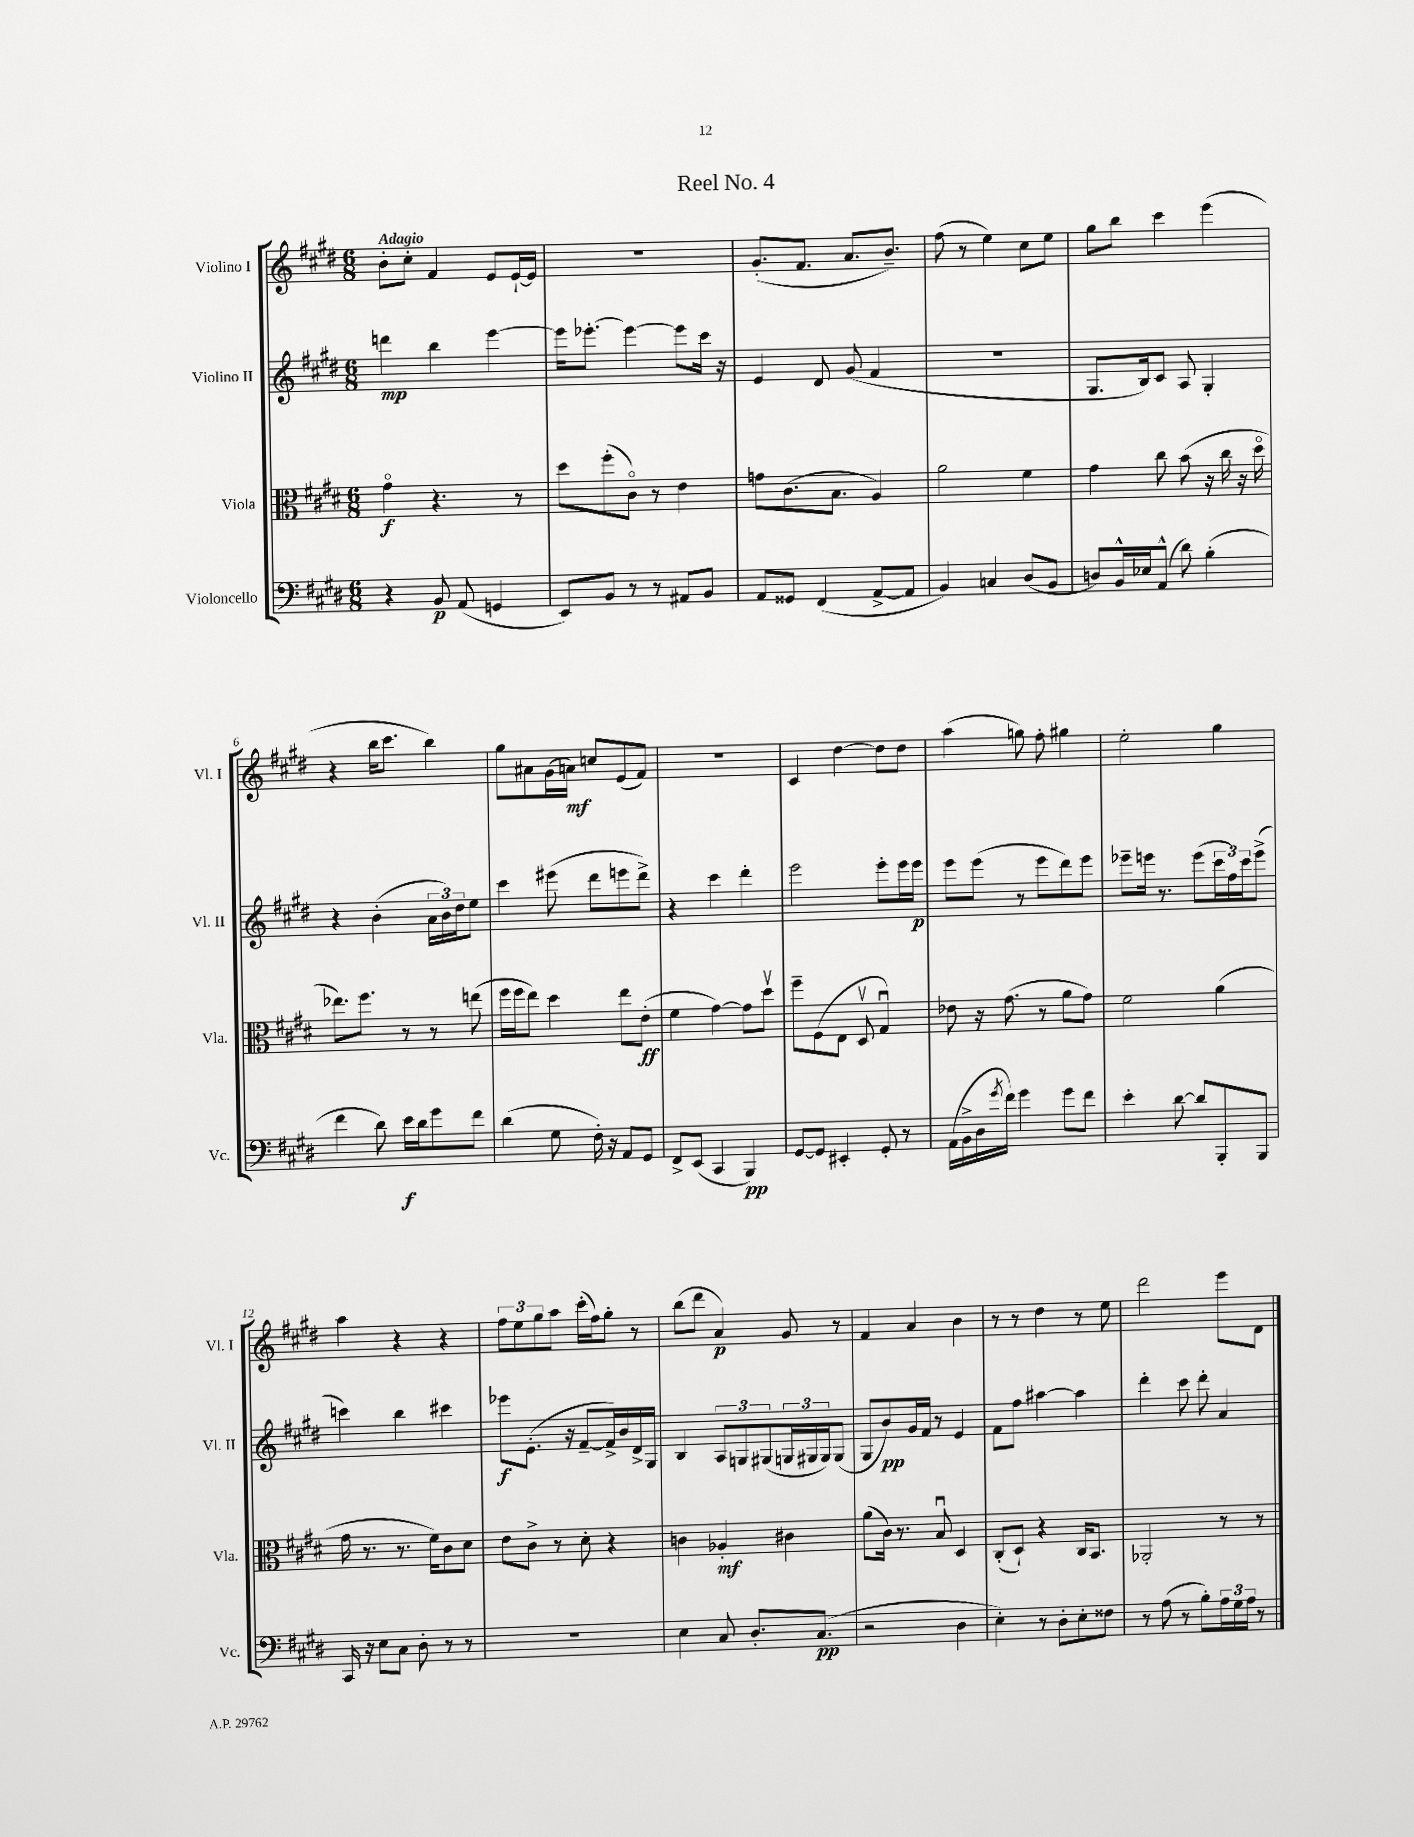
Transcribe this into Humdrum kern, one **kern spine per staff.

**kern	**dynam	**kern	**dynam	**kern	**dynam	**kern	**dynam
*part4	*part4	*part3	*part3	*part2	*part2	*part1	*part1
*staff4	*staff4	*staff3	*staff3	*staff2	*staff2	*staff1	*staff1
*I"Violoncello	*	*I"Viola	*	*I"Violino II	*	*I"Violino I	*
*I'Vc.	*	*I'Vla.	*	*I'Vl. II	*	*I'Vl. I	*
*clefF4	*	*clefC3	*	*clefG2	*	*clefG2	*
*k[f#c#g#d#]	*	*k[f#c#g#d#]	*	*k[f#c#g#d#]	*	*k[f#c#g#d#]	*
*M6/8	*	*M6/8	*	*M6/8	*	*M6/8	*
=1	=1	=1	=1	=1	=1	=1	=1
!	!	!	!	!	!	!LO:TX:a:B:t=Adagio	!
4r	.	4g#\	f	4dddn\	mp	8b'\L	.
.	.	.	.	.	.	8cc#'\J	.
8BB/	p	4.r	.	4bb\	.	4f#/	.
(8AA/	.	.	.	.	.	.	.
4GGn/	.	.	.	[4eee\	.	8e/L	.
.	.	8r	.	.	.	[16e`/L	.
.	.	.	.	.	.	16e/JJ]	.
=2	=2	=2	=2	=2	=2	=2	=2
8EE/L)	.	8dd#\L	.	16eee\KL]	.	2.r	.
.	.	.	.	[8.eee-X'\J	.	.	.
8BB/J	.	(8ff#'\	.	.	.	.	.
8r	.	8c#\J)	.	4eee-\_	.	.	.
8r	.	8r	.	.	.	.	.
8AA#X/L	.	4e\	.	8eee-\L]	.	.	.
8BB/J	.	.	.	16ccc#\Jk	.	.	.
.	.	.	.	16r	.	.	.
=3	=3	=3	=3	=3	=3	=3	=3
8AA/L	.	8gn\L	.	4e/	.	(8.g#'/L	.
8GG##X/J	.	(8.c#\	.	.	.	.	.
.	.	.	.	.	.	8.f#/J	.
(4FF#/	.	.	.	8d#/	.	.	.
.	.	8.B\J	.	.	.	.	.
.	.	.	.	(8g#/	.	8.a/L	.
[8AA^/L	.	4A/)	.	4f#/	.	.	.
.	.	.	.	.	.	8.b~/J)	.
8AA/J]	.	.	.	.	.	.	.
=4	=4	=4	=4	=4	=4	=4	=4
4BB/)	.	2a\	.	2.r	.	(8ff#\	.
.	.	.	.	.	.	8r	.
4Cn/	.	.	.	.	.	4ee\)	.
(8D#/L	.	4f#\	.	.	.	8cc#\L	.
8BB/J	.	.	.	.	.	8ee\J	.
=5	=5	=5	=5	=5	=5	=5	=5
8Dn/L)	.	4g#\	.	8.G#/L	.	8gg#\L	.
16BB^^/L	.	.	.	.	.	8bb\J	.
16E-X/J	.	.	.	16B/k)	.	.	.
(8AA^^/J	.	8cc#\	.	8c#/J	.	4ccc#\	.
8d#\)	.	(8b\	.	8A/	.	.	.
(4B'\	.	16r	.	4G#'/	.	(4eee\	.
.	.	16cc#\	.	.	.	.	.
.	.	16r	.	.	.	.	.
.	.	16dd#\	.	.	.	.	.
!!LO:LB:g=z
=6	=6	=6	=6	=6	=6	=6	=6
4f#\	.	8.ee-X\L)	.	4r	.	4r	.
.	.	8.ff#\J	.	.	.	.	.
8d#\)	.	.	.	(4b'\	.	16bb\KL	.
.	.	.	.	.	.	8.ccc#\J	.
16e\LL	f	8r	.	.	.	.	.
16d#\J	.	.	.	.	.	.	.
8g#\	.	8r	.	24a\LL	.	4bb\)	.
.	.	.	.	24b\)	.	.	.
.	.	.	.	24dd#\J	.	.	.
8f#\J	.	(8een\	.	8ee\J	.	.	.
=7	=7	=7	=7	=7	=7	=7	=7
(4d#\	.	16ff#\LL	.	4ccc#\	.	8gg#\L	.
.	.	16ff#\J	.	.	.	.	.
.	.	8ee\J)	.	.	.	8a#X\	.
8G#\	.	4dd#\	.	(8eee#X\	.	(16g#\L	.
.	.	.	.	.	.	16an\JJ)	mf
16F#'\)	.	.	.	8ddd#\L	.	8ccn/L	.
16r	.	.	.	.	.	.	.
8AA/L	.	8ee\L	.	8eeen\	.	(8e/	.
8GG#/J	.	(8e'\J	ff	8ddd#^\J)	.	8f#/J)	.
=8	=8	=8	=8	=8	=8	=8	=8
8FF#^/L	.	4f#\	.	4r	.	2.r	.
(8EE/J	.	.	.	.	.	.	.
4CC#/	.	[4g#\)	.	4ccc#\	.	.	.
4BBB/)	pp	8g#\L]	.	4ddd#'\	.	.	.
.	.	8dd#v\J	.	.	.	.	.
=9	=9	=9	=9	=9	=9	=9	=9
[8GG#/L	.	8ff#~\L	.	2eee\	.	4c#/	.
8GG#/J]	.	(8F#\	.	.	.	.	.
4EE#X'/	.	8E\J	.	.	.	[4dd#\	.
.	.	8D#v/	.	.	.	.	.
8GG#'/	.	4G#u/)	.	8eee'\L	.	8dd#\L]	.
8r	.	.	.	16eee\L	.	8dd#\J	.
.	.	.	.	16eee\JJ	p	.	.
=10	=10	=10	=10	=10	=10	=10	=10
(16AA\LL	.	8e-X\	.	8eee\L	.	(4aa\	.
16BB^\	.	.	.	.	.	.	.
16D#\	.	16r	.	(8eee\J	.	.	.
8qg#/	.	.	.	.	.	.	.
16f#\JJ)	.	(8.g#\	.	.	.	.	.
4g#\	.	.	.	8r	.	8ggn\)	.
.	.	8r	.	8eee\L	.	8ff#'\	.
8g#\L	.	8a\L	.	8ddd#\)	.	4gg#X\	.
8f#\J	.	8g#\J)	.	8eee\J	.	.	.
=11	=11	=11	=11	=11	=11	=11	=11
4e'\	.	2f#\	.	8eee-X~\L	.	2ee'\	.
.	.	.	.	16eeen\Jk	.	.	.
.	.	.	.	8.r	.	.	.
[8d#\	.	.	.	.	.	.	.
8d#/L]	.	.	.	(8eee\L	.	.	.
8BBB'/	.	(4a\	.	24ccc#\L	.	4gg#\	.
.	.	.	.	24ff#\)	.	.	.
.	.	.	.	24ccc#\J	.	.	.
8BBB/J	.	.	.	(8eee^\J	.	.	.
!!LO:LB:g=z
=12	=12	=12	=12	=12	=12	=12	=12
16CC#/	.	16g#\	.	4cccn\)	.	4aa\	.
16r	.	8.r	.	.	.	.	.
8E\L	.	.	.	.	.	.	.
8C#\J	.	8.r	.	4bb\	.	4r	.
8D#'\	.	.	.	.	.	.	.
.	.	16f#\KL)	.	.	.	.	.
8r	.	8c#\	.	4ccc#X\	.	4r	.
8r	.	8d#\J	.	.	.	.	.
=13	=13	=13	=13	=13	=13	=13	=13
2.r	.	8e\L	.	8eee-X\L	f	12ff#\L	.
.	.	.	.	.	.	12ee\	.
.	.	8c#^\J	.	(8.e'\J	.	.	.
.	.	.	.	.	.	12gg#\	.
.	.	8r	.	.	.	8aa\J	.
.	.	.	.	16r	.	.	.
.	.	8d#'\	.	[8f#~/L	.	(16ccc#'\LL	.
.	.	.	.	.	.	16ff#\J)	.
.	.	4r	.	16f#^/L])	.	8gg#'\J	.
.	.	.	.	16b/	.	.	.
.	.	.	.	16d#^/	.	8r	.
.	.	.	.	16G#/JJ	.	.	.
=14	=14	=14	=14	=14	=14	=14	=14
4E\	.	4cn\	.	4B/	.	(8bb\L	.
.	.	.	.	.	.	8ddd#\J	.
8C#/	.	4A-X'/	mf	12A/L	.	4a/)	p
.	.	.	.	12Gn/	.	.	.
8.D#'/L	.	.	.	.	.	.	.
.	.	.	.	(12G#X/	.	.	.
.	.	4c#X\	.	24Gn/L	.	8g#/	.
.	.	.	.	24G#X/	.	.	.
(8.C#/J	pp	.	.	.	.	.	.
.	.	.	.	24G#/J)	.	.	.
.	.	.	.	(8G#/J	.	8r	.
=15	=15	=15	=15	=15	=15	=15	=15
2r	.	(8a\L	.	8G#/L	.	4f#/	.
.	.	16c#\Jk)	.	8b/)	pp	.	.
.	.	8.r	.	.	.	.	.
.	.	.	.	16g#/L	.	4a/	.
.	.	.	.	16f#/JJ	.	.	.
.	.	8Bu/	.	8r	.	.	.
4D#\	.	4D#/	.	4e/	.	4b\	.
=16	=16	=16	=16	=16	=16	=16	=16
4E'\)	.	(8C#'/L	.	8f#\L	.	8r	.
.	.	8D#`/J)	.	8ff#\J	.	8r	.
8r	.	4r	.	[4aa#X\	.	4dd#\	.
8D#'\L	.	.	.	.	.	.	.
8E'\	.	16C#/KL	.	4aa#\]	.	8r	.
.	.	8.BB/J	.	.	.	.	.
8F##X\J	.	.	.	.	.	8ee\	.
=17	=17	=17	=17	=17	=17	=17	=17
8r	.	2AA-X'/	.	4ddd#'\	.	2ddd#\	.
(8A\	.	.	.	.	.	.	.
8r	.	.	.	8ccc#\	.	.	.
8B'\L)	.	.	.	8ddd#'\	.	.	.
24A\L	.	8r	.	4a/	.	8eee\L	.
24G#\	.	.	.	.	.	.	.
24A\JJ	.	.	.	.	.	.	.
8r	.	8r	.	.	.	8d#\J	.
==	==	==	==	==	==	==	==
*-	*-	*-	*-	*-	*-	*-	*-
